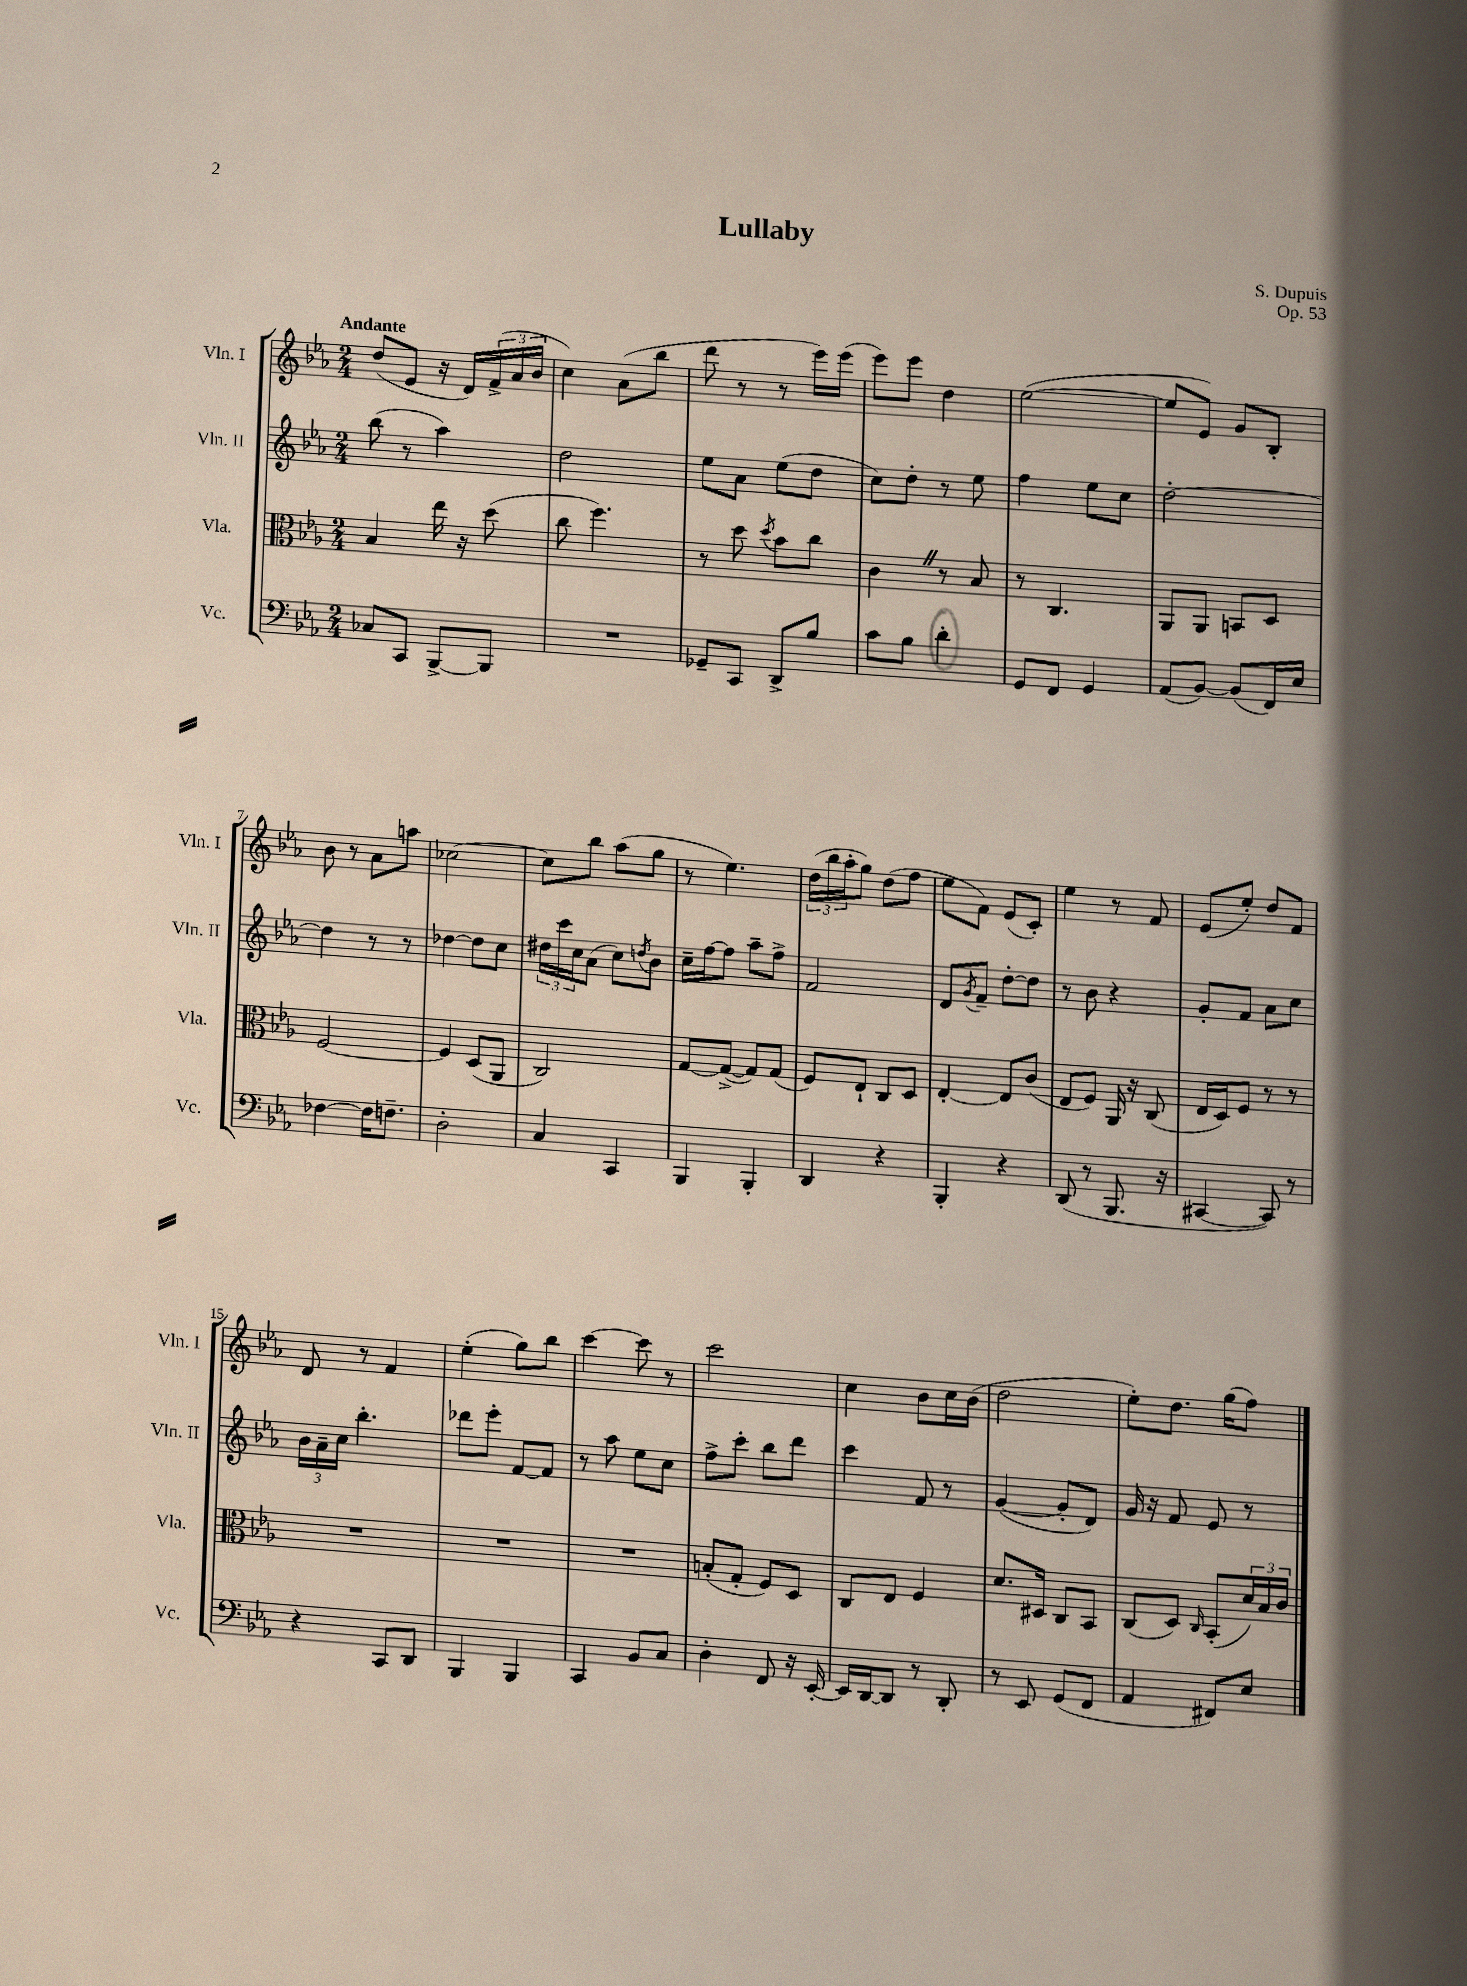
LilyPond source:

\header { title = "Lullaby" composer = "S. Dupuis" opus = "Op. 53" }
<<
\new StaffGroup <<
\new Staff = "s0" \with { instrumentName = "Vln. I" shortInstrumentName = "Vln. I" } {
    \clef treble \key ees \major \numericTimeSignature \time 2/4 \tempo "Andante"
    d''8( ees'8 r16 d'16) \tuplet 3/2 { f'16->( aes'16 bes'16 } |
    c''4) aes'8( bes''8 |
    d'''8 r8 r8 ees'''16) ees'''16( |
    ees'''8) ees'''8 d''4 |
    ees''2~( |
    ees''8 ees'8) g'8 bes8-. |
    bes'8 r8 aes'8 a''8 |
    ces''2~ |
    ces''8 bes''8 aes''8( g''8 |
    r8 ees''4.) |
    \tuplet 3/2 { d''16( bes''16 aes''16-. } g''8) d''8( f''8 |
    ees''8 f'8) ees'8( c'8-.) |
    ees''4 r8 f'8 |
    ees'8( ees''8-.) d''8 f'8 |
    d'8 r8 f'4 |
    ees''4-.( g''8) bes''8 |
    c'''4~ c'''8 r8 |
    c'''2 |
    c''4 bes'8 c''16 bes'16( |
    d''2 |
    ees''8-.) d''8. g''16( f''8) \bar "|." |
}
\new Staff = "s1" \with { instrumentName = "Vln. II" shortInstrumentName = "Vln. II" } {
    \clef treble \key ees \major \numericTimeSignature \time 2/4
    bes''8( r8 aes''4) |
    d''2 |
    ees''8 aes'8 ees''8( d''8 |
    c''8) d''8-. r8 ees''8 |
    f''4 ees''8 c''8 |
    d''2~-. |
    d''4 r8 r8 |
    des''4~ des''8 c''8 |
    \tuplet 3/2 { dis''16 c'''16 c''16 } aes'8( c''8) \acciaccatura { d''8 } bes'8 |
    c''16-- f''16~ f''8 aes''8-- f''8-> |
    f'2 |
    d'8 \acciaccatura { g'8 } f'8-- d''8~-. d''8 |
    r8 bes'8 r4 |
    g'8-. f'8 aes'8 c''8 |
    \tuplet 3/2 { bes'16 aes'16-- c''16 } bes''4.-. |
    des'''8 ees'''8-. f'8~ f'8 |
    r8 aes''8 ees''8 c''8 |
    f''8-> c'''8-. bes''8 d'''8 |
    c'''4 f'8 r8 |
    g'4~( g'8-. d'8) |
    g'16 r16 f'8 ees'8 r8 \bar "|." |
}
\new Staff = "s2" \with { instrumentName = "Vla." shortInstrumentName = "Vla." } {
    \clef alto \key ees \major \numericTimeSignature \time 2/4
    bes4 ees''16 r16 d''8( |
    c''8 f''4.) |
    r8 d''8 \acciaccatura { d''8 } bes'8 c''8 |
    c'4 \once \override BreathingSign.text = \markup { \musicglyph "scripts.caesura.straight" } \breathe r8 bes8 |
    r8 c4. |
    aes,8 aes,8 b,8 d8 |
    f2~ |
    f4 d8( aes,8 |
    c2) |
    g8~ g8~->( g8) g8( |
    f8) ees8-! c8 d8 |
    ees4~-. ees8 c'8( |
    ees8 f8) aes,16 r16 c8( |
    ees16 d16) f8 r8 r8 |
    R2 |
    R2 |
    R2 |
    b8-.( g8-. f8) d8 |
    c8 ees8 f4 |
    d'8. dis16 c8 bes,8 |
    c8( d8) \grace { c16 } bes,8-.( \tuplet 3/2 { d'16) bes16 c'16 } \bar "|." |
}
\new Staff = "s3" \with { instrumentName = "Vc." shortInstrumentName = "Vc." } {
    \clef bass \key ees \major \numericTimeSignature \time 2/4
    ces8 c,8 bes,,8~-> bes,,8 |
    R2 |
    ges,8-- c,8 d,8-> bes8 |
    c'8 bes8 d'4-. |
    g,8 f,8 g,4 |
    aes,8( bes,8~) bes,8( f,16) ees16 |
    fes4~ fes16 f8.-- |
    d2-. |
    c4 c,4 |
    bes,,4 bes,,4-. |
    d,4 r4 |
    bes,,4-. r4 |
    d,8( r8 bes,,8. r16 |
    cis,4~ cis,8) r8 |
    r4 c,8 d,8 |
    bes,,4 bes,,4 |
    c,4 bes,8 c8 |
    d4-. f,8 r16 ees,16~-. |
    ees,16 d,16~ d,8 r8 d,8-. |
    r8 ees,8 g,8( f,8 |
    aes,4 fis,8) ees8 \bar "|." |
}
>>
>>
